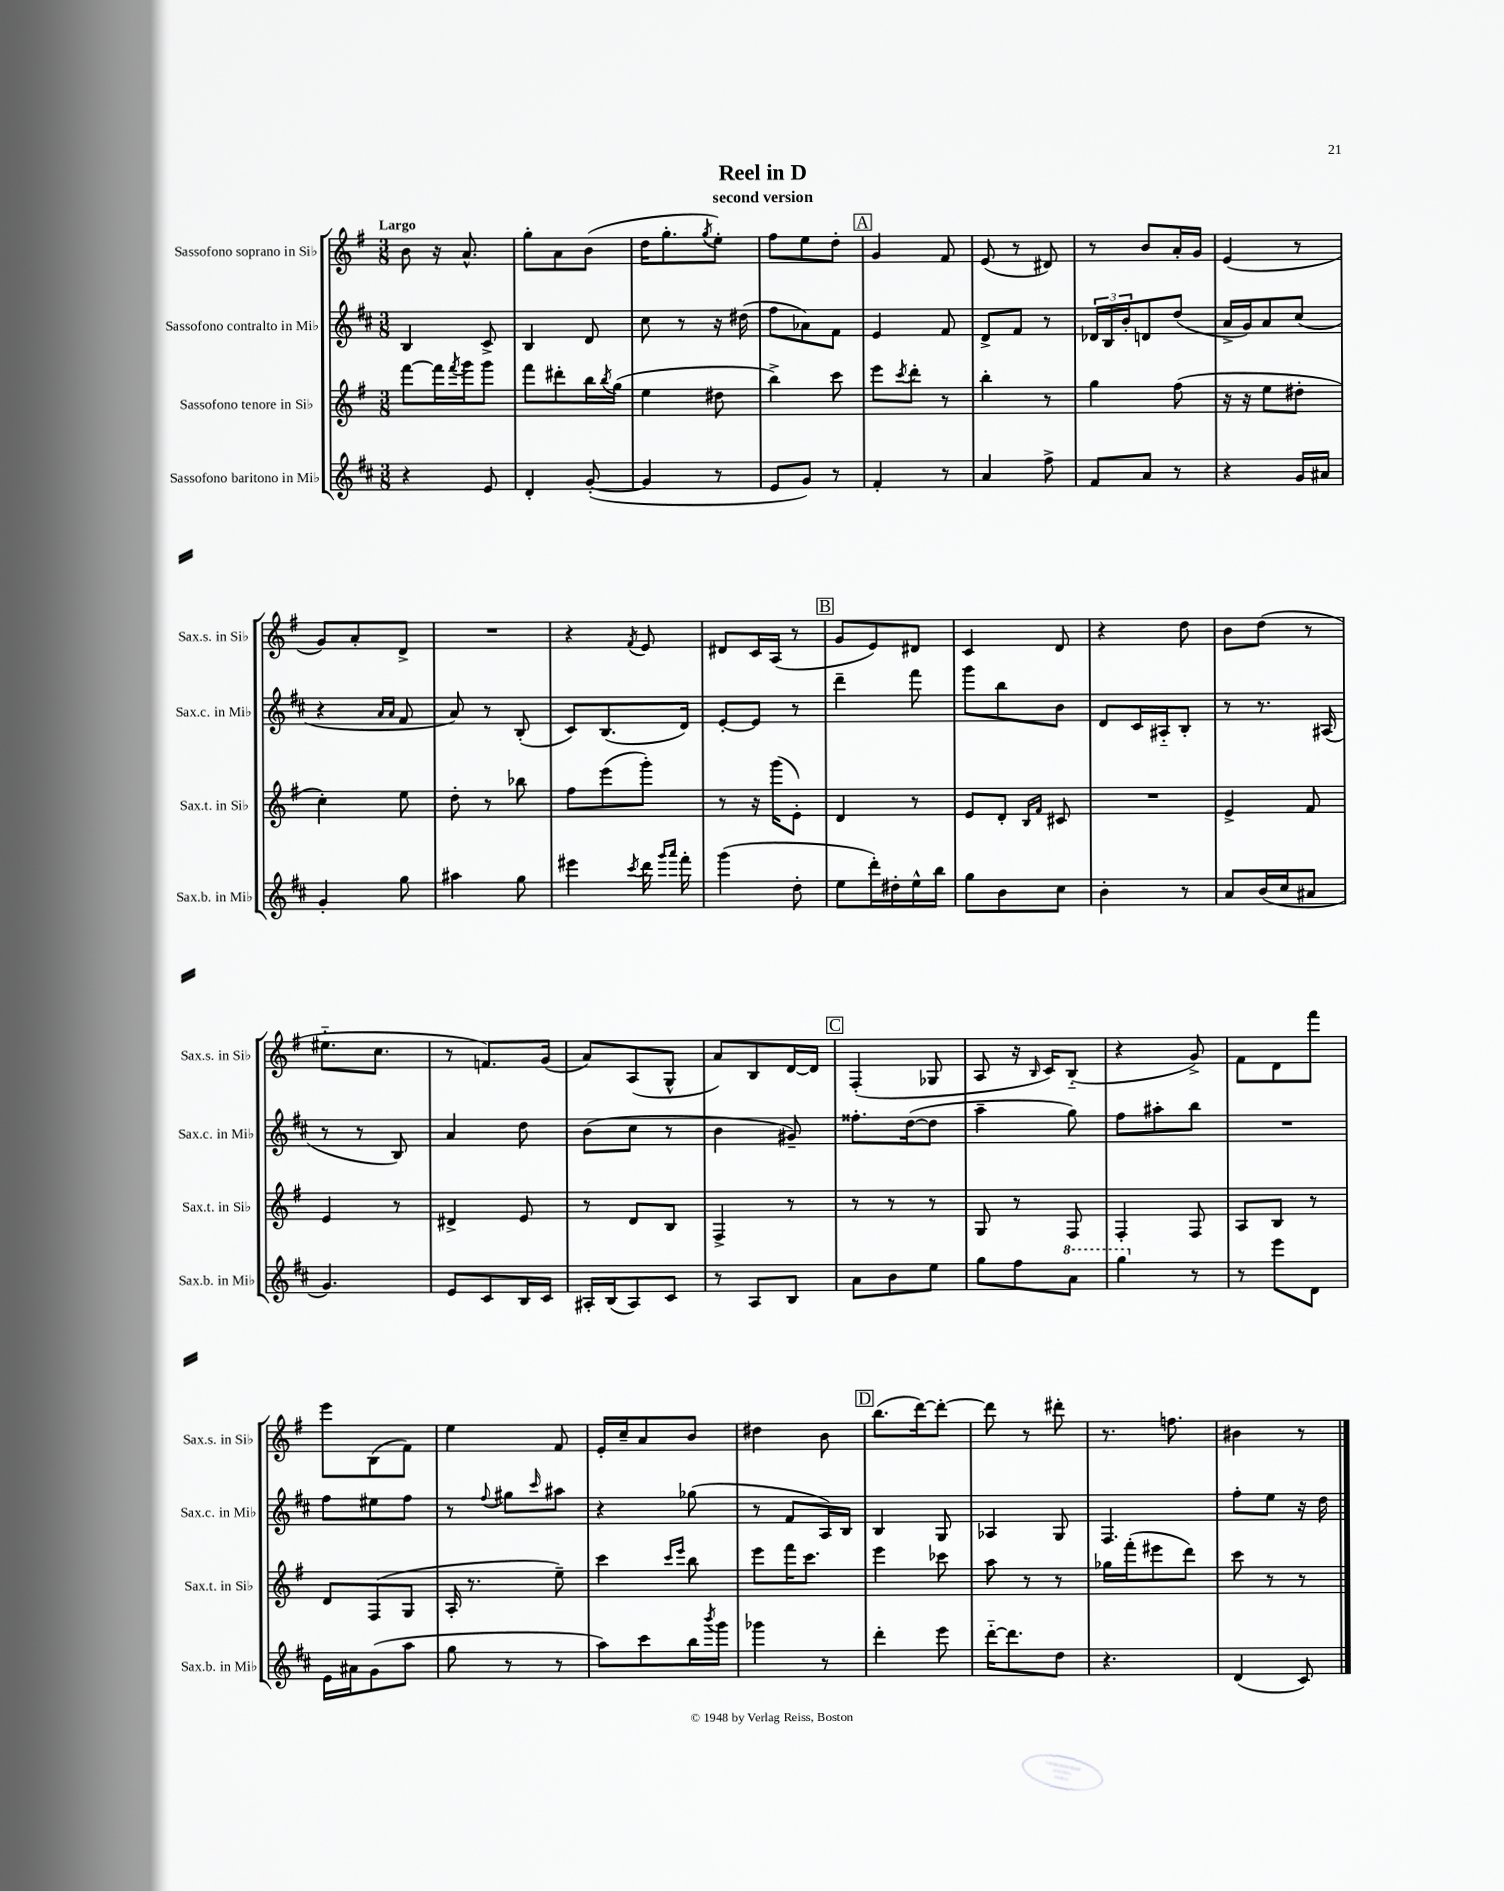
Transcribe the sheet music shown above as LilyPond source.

\header { title = "Reel in D" subtitle = "second version" }
<<
\new StaffGroup <<
\new Staff = "s0" \with { instrumentName = "Sassofono soprano in Sib" shortInstrumentName = "Sax.s. in Sib" } {
    \clef treble \key g \major \numericTimeSignature \time 3/8 \tempo "Largo"
    b'8 r16 a'8.-^ |
    g''8-. a'8 b'8( |
    d''16 g''8.-. \acciaccatura { g''8 } e''8-.) |
    fis''8 e''8 d''8-. |
    \mark \markup { \box "A" } g'4 fis'8 |
    e'8( r8 dis'8) |
    r8 b'8 a'16-. g'16 |
    e'4( r8 |
    g'8) a'8-. d'8-> |
    R4. |
    r4 \acciaccatura { fis'8 } e'8 |
    dis'8 c'16 a16( r8 |
    \mark \markup { \box "B" } g'8 e'8) dis'8 |
    c'4 d'8 |
    r4 d''8 |
    b'8 d''8( r8 |
    eis''8.-_ c''8. |
    r8 f'8.) g'16( |
    a'8) a8( g8-^ |
    a'8) b8 d'16~ d'16 |
    \mark \markup { \box "C" } fis4-.( ges8 |
    a8 r16 \grace { b16 } c'16) b8-_( |
    r4 g'8->) |
    fis'8 d'8 fis'''8 |
    e'''8 b8( fis'8) |
    e''4 fis'8 |
    e'16-. c''16-- a'8 b'8 |
    dis''4 b'8 |
    \mark \markup { \box "D" } b''8.( d'''16~) d'''8~-. |
    d'''8 r8 dis'''8-. |
    r8. f''8. |
    bis'4 r8 \bar "|." |
}
\new Staff = "s1" \with { instrumentName = "Sassofono contralto in Mib" shortInstrumentName = "Sax.c. in Mib" } {
    \clef treble \key d \major \numericTimeSignature \time 3/8
    b4 cis'8-> |
    b4 d'8 |
    cis''8 r8 r16 dis''16( |
    fis''8 aes'8) fis'8 |
    \mark \markup { \box "A" } e'4 fis'8 |
    d'8-> fis'8 r8 |
    \tuplet 3/2 { des'16 b16 b'16-. } d'8 d''8( |
    a'16-> g'16) a'8 cis''8( |
    r4 \grace { a'16 a'16 } fis'8 |
    a'8) r8 b8-.( |
    cis'8) b8.( d'16) |
    e'8~-. e'8 r8 |
    \mark \markup { \box "B" } d'''4-- fis'''8 |
    g'''8 b''8 b'8 |
    d'8 cis'16 ais16-_ b8-. |
    r8 r8. ais16( |
    r8 r8 b8) |
    a'4 d''8 |
    b'8( cis''8 r8 |
    b'4 gis'8--) |
    \mark \markup { \box "C" } fisis''8.-. d''16~( d''8 |
    a''4-- g''8) |
    fis''8 ais''8-. b''8 |
    R4. |
    fis''8 eis''8 fis''8 |
    r8 \appoggiatura { fis''8 } gis''8 \grace { cis'''16 } ais''8 |
    r4 ges''8( |
    r8 fis'8 a16) b16 |
    \mark \markup { \box "D" } b4 g8 |
    aes4 g8 |
    fis4. |
    fis''8-. e''8 r16 d''16 \bar "|." |
}
\new Staff = "s2" \with { instrumentName = "Sassofono tenore in Sib" shortInstrumentName = "Sax.t. in Sib" } {
    \clef treble \key g \major \numericTimeSignature \time 3/8
    fis'''8~ fis'''16 \acciaccatura { fis'''8 } g'''16 g'''8 |
    fis'''8 dis'''8-. b''16 \acciaccatura { b''8 } g''16( |
    e''4 dis''8 |
    b''4->) c'''8 |
    \mark \markup { \box "A" } e'''8 \acciaccatura { c'''8 } d'''8-. r8 |
    b''4-. r8 |
    g''4 fis''8( |
    r16 r16 e''8 dis''8-. |
    c''4-.) e''8 |
    d''8-. r8 bes''8 |
    fis''8 e'''8( g'''8-.) |
    r8 r16 g'''16( e'8-.) |
    \mark \markup { \box "B" } d'4 r8 |
    e'8 d'8-. \grace { b16 fis'16 } cis'8 |
    R4. |
    e'4-> fis'8 |
    e'4 r8 |
    dis'4-> e'8 |
    r8 d'8 b8 |
    fis4-> r8 |
    \mark \markup { \box "C" } r8 r8 r8 |
    g8 r8 fis8 |
    fis4-. fis8 |
    a8 b8 r8 |
    d'8 fis8( g8 |
    a16-. r8. e''8--) |
    c'''4 \grace { c'''16 e'''16 } b''8 |
    e'''8 fis'''16 c'''8. |
    \mark \markup { \box "D" } e'''4 ces'''8 |
    a''8 r8 r8 |
    ges''16 fis'''16-.( eis'''8 d'''8) |
    c'''8 r8 r8 \bar "|." |
}
\new Staff = "s3" \with { instrumentName = "Sassofono baritono in Mib" shortInstrumentName = "Sax.b. in Mib" } {
    \clef treble \key d \major \numericTimeSignature \time 3/8
    r4 e'8 |
    d'4-. g'8~-.( |
    g'4 r8 |
    e'8 g'8) r8 |
    \mark \markup { \box "A" } fis'4-. r8 |
    a'4 fis''8-> |
    fis'8 a'8 r8 |
    r4 g'16 ais'16 |
    g'4-. g''8 |
    ais''4 g''8 |
    eis'''4 \acciaccatura { cis'''8 } d'''16 \grace { g'''16 a'''16 } fis'''16-. |
    g'''4( d''8-. |
    \mark \markup { \box "B" } e''8 d'''16-.) dis''16-. e''16-^ b''16 |
    g''8 b'8 cis''8 |
    b'4-. r8 |
    a'8 b'16( cis''16 ais'8 |
    g'4.) |
    e'8 cis'8 b16 cis'16 |
    ais16-. b16( ais8) cis'8 |
    r8 a8 b8 |
    \mark \markup { \box "C" } a'8 b'8 e''8 |
    g''8 fis''8 \ottava #1 a''8 |
    g'''4 \ottava #0 r8 |
    r8 e'''8 d'8 |
    e'16 ais'16 g'8( a''8 |
    g''8 r8 r8 |
    a''8) cis'''8 b''16 \acciaccatura { b'''8 } g'''16 |
    ges'''4 r8 |
    \mark \markup { \box "D" } d'''4-. e'''8 |
    d'''16~-_ d'''8. d''8 |
    r4. |
    d'4( cis'8) \bar "|." |
}
>>
>>
\layout { \context { \Score \remove "Bar_number_engraver" } }
